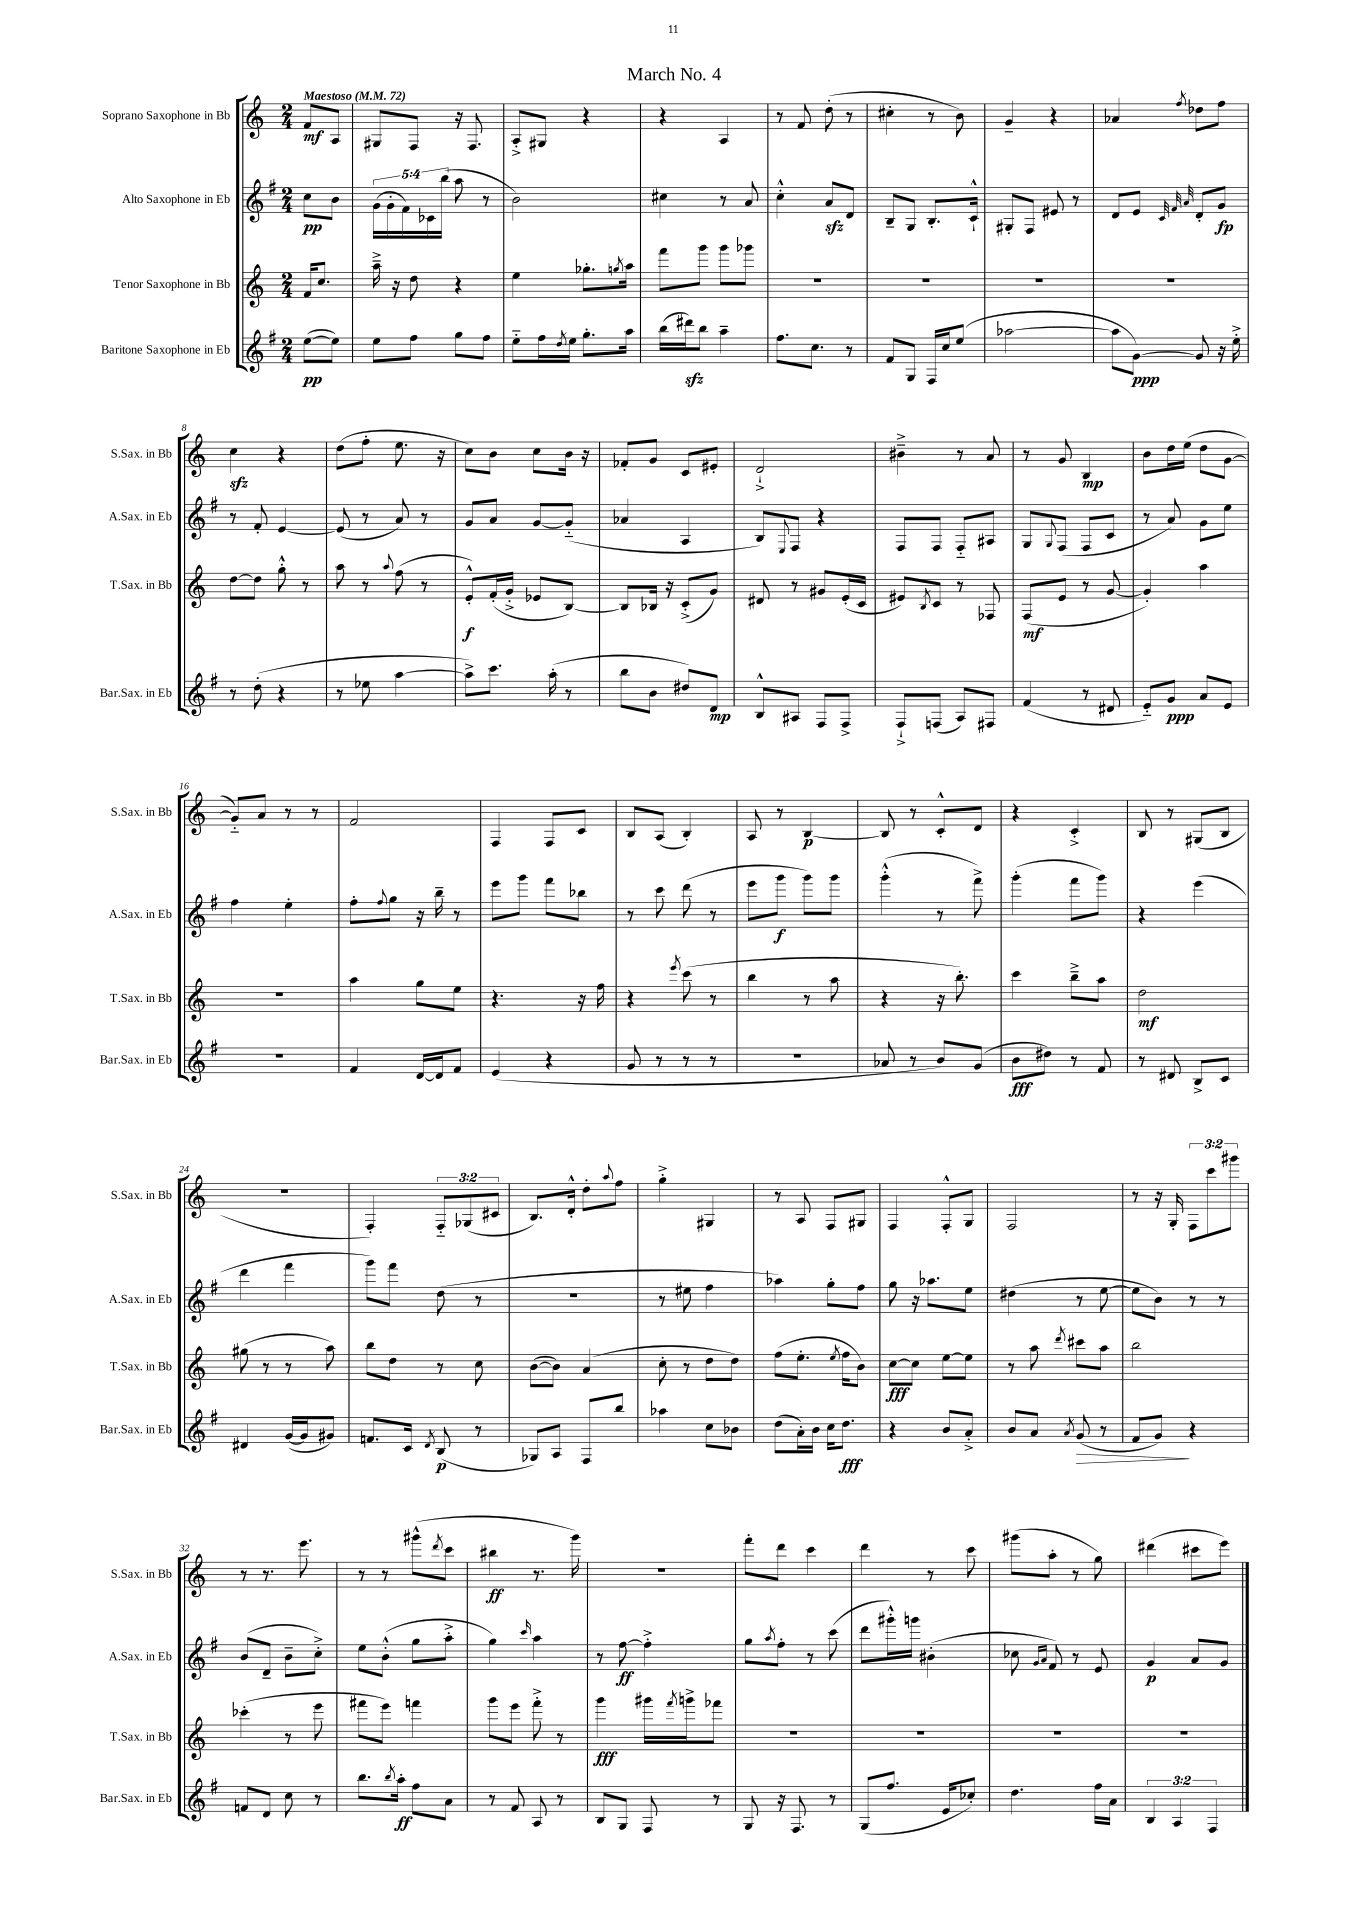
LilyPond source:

\header { title = "March No. 4" }
<<
\new StaffGroup <<
\new Staff = "s0" \with { instrumentName = "Soprano Saxophone in Bb" shortInstrumentName = "S.Sax. in Bb" } {
    \clef treble \key c \major \numericTimeSignature \time 2/4 \override Staff.TupletNumber.text = #tuplet-number::calc-fraction-text \partial 4 \tempo "Maestoso" 4 = 72
    f'8\mf a8 |
    gis8 f8 r16 f8. |
    a8-.-> gis8 r4 |
    r4 a4 |
    r8 f'8 d''8-.( r8 |
    cis''4-. r8 b'8) |
    g'4-- r4 |
    aes'4 \acciaccatura { f''8 } des''8 f''8 |
    c''4\sfz r4 |
    d''8( f''8-. e''8. r16 |
    c''8) b'8 c''8 b'16 r16 |
    fes'8-. g'8 c'8 eis'8-. |
    d'2-!-> |
    bis'4---> r8 a'8 |
    r8 g'8 b4\mp |
    b'8 d''16 e''16( d''8 g'8~ |
    g'8-_) a'8 r8 r8 |
    f'2 |
    f4 f8 c'8 |
    b8 a8( b4-.) |
    a8 r8 b4~\p |
    b8 r8 c'8-.-^ d'8 |
    r4 c'4-.-> |
    b8 r8 gis8( b8 |
    R2 |
    f4-.) \tuplet 3/2 { f8-_ ges8( cis'8 } |
    b8.) d'16-.-^ d''8-. \appoggiatura { a''8 } f''8 |
    g''4-.-> gis4 |
    r8 a8 f8 gis8 |
    f4 f8-.-^ g8 |
    f2 |
    r8 r16 g16-. \tuplet 3/2 { f8 c'''8 gis'''8 } |
    r8 r8. e'''8. |
    r8 r8 gis'''8-^( \acciaccatura { d'''8 } c'''8 |
    bis''4\ff r8. g'''16) |
    r2 |
    f'''8-. d'''8 c'''4 |
    d'''4 r8 c'''8 |
    gis'''8( a''8-. r8 g''8) |
    dis'''4( cis'''8 e'''8) \bar "|." |
}
\new Staff = "s1" \with { instrumentName = "Alto Saxophone in Eb" shortInstrumentName = "A.Sax. in Eb" } {
    \clef treble \key g \major \numericTimeSignature \time 2/4 \override Staff.TupletNumber.text = #tuplet-number::calc-fraction-text \partial 4
    c''8\pp b'8 |
    \tuplet 5/4 { g'16( g'16-. fis'16) ces'16 b''16( } a''8 r8 |
    b'2) |
    cis''4 r8 a'8 |
    c''4-.-^ a'8\sfz d'8 |
    b8-- g8 b8.-. c'16-!-^ |
    gis8-. fis8 eis'8 r8 |
    d'8 e'8 \grace { c'32 fis'32 a'32 } d'8-. g'8\fp |
    r8 fis'8-. e'4~ |
    e'8( r8 a'8) r8 |
    g'8 a'8 g'8~ g'8-_( |
    aes'4 a4 |
    b8) \appoggiatura { e8 } fis8 r4 |
    fis8 fis8 fis8-_ ais8 |
    g8 \appoggiatura { g8 } fis8( fis8 c'8 |
    r8 a'8) g'8 e''8 |
    fis''4 e''4-. |
    fis''8-. \appoggiatura { fis''8 } g''8 r16 b''16-- r8 |
    e'''8 g'''8 fis'''8 bes''8 |
    r8 c'''8 d'''8( r8 |
    e'''8 g'''8\f g'''8) g'''8 |
    g'''4-.-^( r8 fis'''8->) |
    g'''4-.( fis'''8 g'''8) |
    r4 e'''4( |
    d'''4 fis'''4 |
    g'''8) fis'''8 d''8( r8 |
    R2 |
    r8 eis''8 fis''4 |
    aes''4) g''8-. fis''8 |
    g''8 r16 aes''8. e''8 |
    dis''4( r8 e''8~ |
    e''8 b'8) r8 r8 |
    b'8( d'8-- b'8-- c''8-.->) |
    e''8 b'8-.-^( g''8 a''8-.-> |
    g''4) \grace { c'''16 } a''4 |
    r8 fis''8~\ff fis''4-.-> |
    g''8 \acciaccatura { a''8 } fis''8-. r8 c'''8( |
    d'''8 gis'''16-.-^) g'''16 bis'4-.( |
    ces''8 \grace { g'16 a'16 } fis'8) r8 e'8 |
    g'4\p a'8 g'8 \bar "|." |
}
\new Staff = "s2" \with { instrumentName = "Tenor Saxophone in Bb" shortInstrumentName = "T.Sax. in Bb" } {
    \clef treble \key c \major \numericTimeSignature \time 2/4 \partial 4
    f'16 c''8. |
    a''16---> r16 d''8 r4 |
    e''4 ges''8.-. \acciaccatura { g''8 } a''16 |
    f'''8 g'''8 g'''8 ges'''8 |
    R2 |
    R2 |
    R2 |
    R2 |
    d''8~ d''8 g''8-.-^ r8 |
    a''8 r8 \appoggiatura { a''8 } f''8( r8 |
    e'8-.-^\f) f'16-.( g'16-.-> ees'8 b8~) |
    b8 bes16 r16 c'8-.->( g'8) |
    dis'8 r8 gis'8 e'16-.( c'16 |
    eis'8) \acciaccatura { b8 } c'8 r8 fes8 |
    f8\mf( e'8 r8 g'8~ |
    g'4-.) a''4 |
    r2 |
    a''4 g''8 e''8 |
    r4. r16 f''16 |
    r4 \acciaccatura { e'''8 } c'''8( r8 |
    b''4 r8 a''8 |
    r4 r16 b''8.-.) |
    c'''4 b''8---> a''8 |
    d''2\mf |
    gis''8( r8 r8 a''8) |
    b''8 d''8 r8 c''8 |
    b'8~( b'8) a'4( |
    c''8-. r8 d''8 d''8) |
    f''8( e''8.-. \acciaccatura { e''8 } f''16 b'8) |
    c''8~\fff c''8 e''8~ e''8 |
    r8 a''8 \acciaccatura { d'''8 } cis'''8 a''8 |
    b''2 |
    ces'''4-.( r8 e'''8 |
    fis'''8 e'''8) f'''4 |
    g'''8 e'''8 f'''8-.-> r8 |
    g'''4\fff gis'''16 \acciaccatura { f'''8 } g'''16-> fes'''8 |
    R2 |
    R2 |
    R2 |
    R2 \bar "|." |
}
\new Staff = "s3" \with { instrumentName = "Baritone Saxophone in Eb" shortInstrumentName = "Bar.Sax. in Eb" } {
    \clef treble \key g \major \numericTimeSignature \time 2/4 \override Staff.TupletNumber.text = #tuplet-number::calc-fraction-text \partial 4
    e''8~\pp( e''8) |
    e''8 fis''8 g''8 fis''8 |
    e''8-_ fis''16 \acciaccatura { d''8 } e''16 g''8.-. a''16 |
    b''16( dis'''16\sfz) b''8 a''4-- |
    fis''8. c''8. r8 |
    fis'8 g8 fis16 c''16 e''8( |
    aes''2~ |
    aes''8 g'8~\ppp) g'8 r16 e''16-.-> |
    r8 d''8-.( r4 |
    r8 ees''8 a''4~ |
    a''8->) c'''8. a''16-.( r8 |
    b''8 b'8 dis''8) d'8\mp |
    b8-^ ais8 fis8 fis8-> |
    fis8-!-> f8( a8) fis8 |
    fis'4( r8 dis'8 |
    e'8-_) g'8\ppp a'8 e'8 |
    R2 |
    fis'4 d'16~ d'16 fis'8 |
    e'4( r4 |
    g'8 r8 r8 r8 |
    R2 |
    aes'8 r8 b'8) g'8( |
    b'8\fff dis''8) r8 fis'8 |
    r8 dis'8 b8-> c'8 |
    dis'4 g'16~( g'16 gis'8) |
    f'8. c'16 \acciaccatura { d'8 } b8\p( r8 |
    ges8) a8 fis8 b''8 |
    aes''4 c''8 bes'8 |
    d''8( a'16-.) b'16 c''16 d''8.\fff |
    r4 b'8 a'8-.-> |
    b'8 a'8 \acciaccatura { a'8 } g'8\>( r8 |
    fis'8 g'8\!) r4 |
    f'8 d'8 c''8 r8 |
    b''8. \acciaccatura { b''8 } a''16-.\ff fis''8 a'8 |
    r8 fis'8 a8 r8 |
    b8 g8 fis8 r8 |
    g8 r16 fis8. r8 |
    g8( fis''8. e'16 ces''8-.) |
    d''4. fis''16 a'16 |
    \tuplet 3/2 { b4 a4 fis4 } \bar "|." |
}
>>
>>
